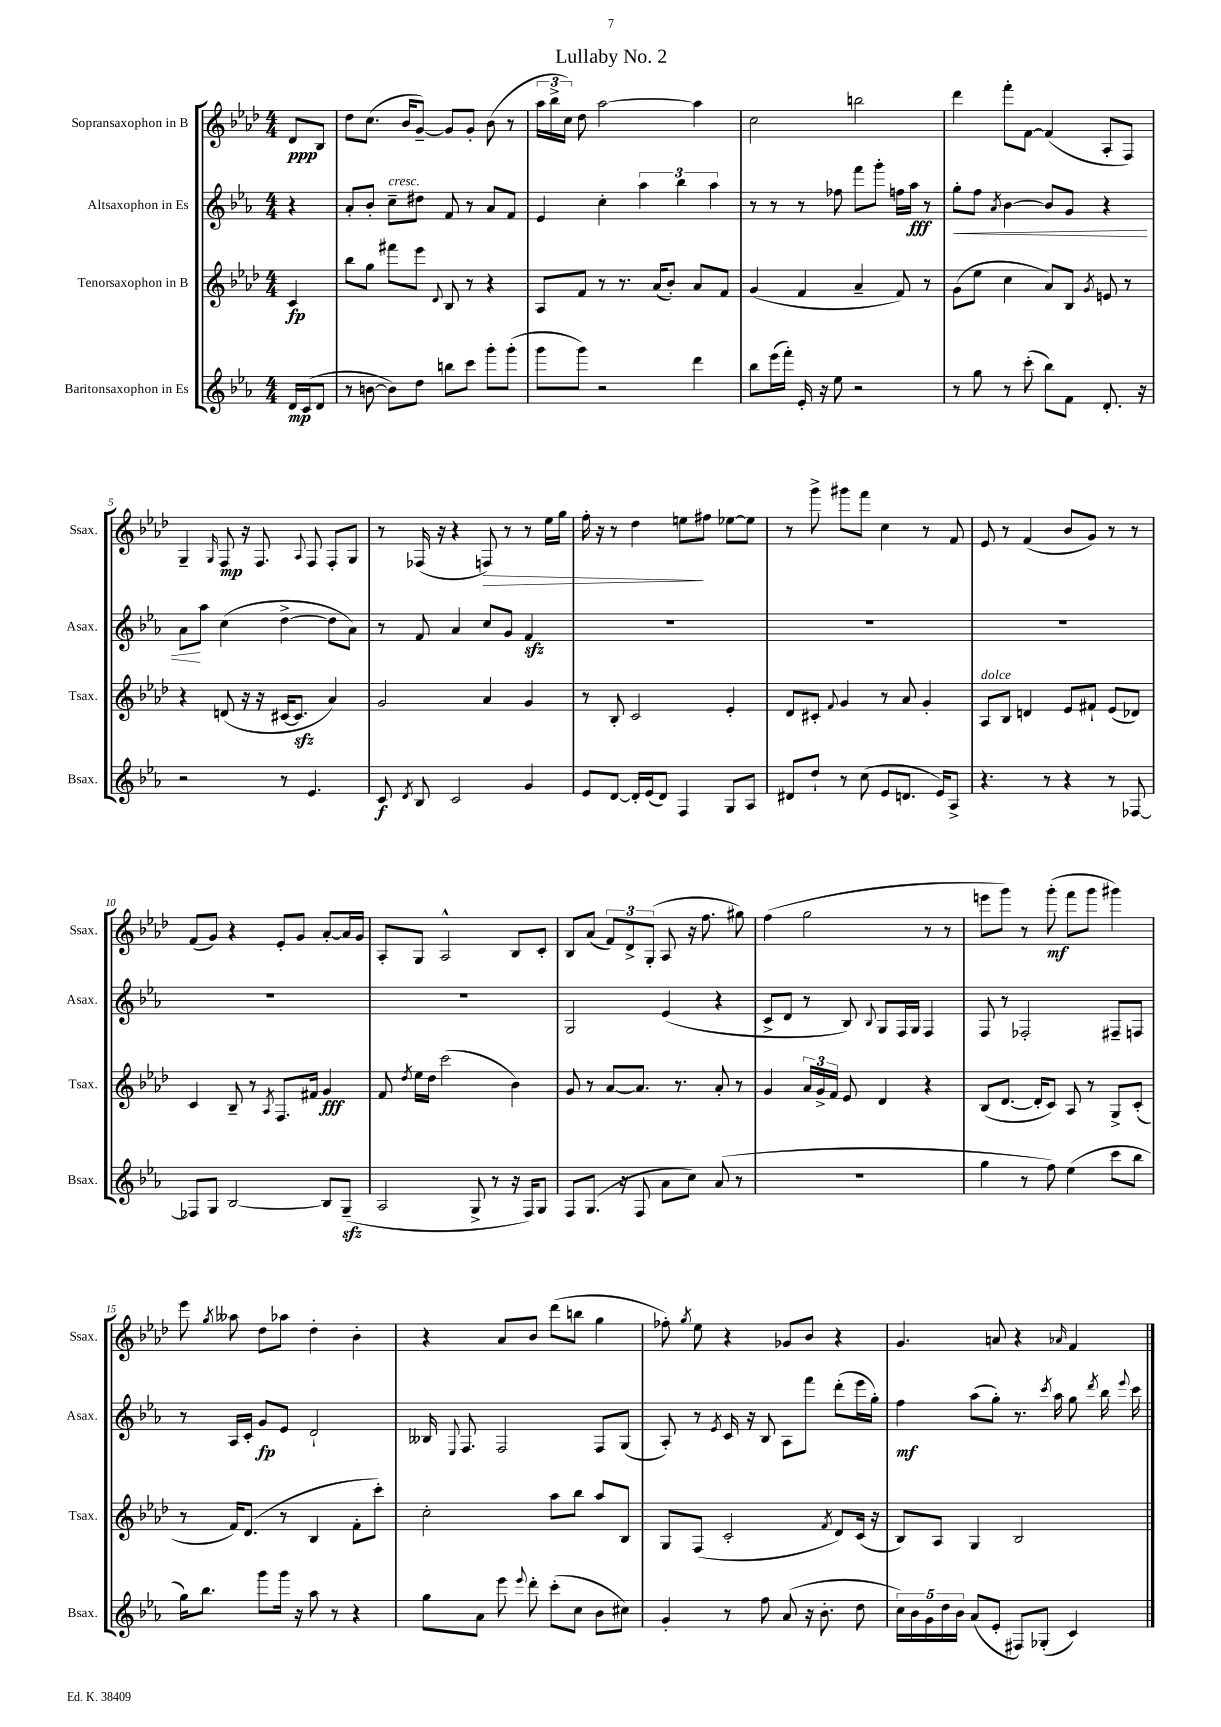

**kern	**kern	**kern	**kern
*staff4	*staff3	*staff2	*staff1
*clefG2	*clefG2	*clefG2	*clefG2
*k[b-e-a-]	*k[b-e-a-d-]	*k[b-e-a-]	*k[b-e-a-d-]
*M4/4	*M4/4	*M4/4	*M4/4
16d/LL	4c/	4r	8d-/L
(16c/J	.	.	.
8d/J	.	.	8B-/J
=	=	=	=
8r	8bb-\L	8a-'/L	8dd-\L
[8b\	8gg\J	8b-'/J	(8.cc\J
8b\]L)	8fff#\L	8cc~\L	.
.	.	.	16b-/LK
8dd\J	8eee-\J	8dd#\J	[8g~/J)
.	8qqd-/	.	.
8bb\L	8B-/	8f/	8g/]L
8ccc\J	8r	8r	8g'/J
8ggg'\L	4r	8a-/L	(8b-\
(8ggg'\J	.	8f/J	8r
=	=	=	=
8ggg\L	8A-/L	4e-/	24aa-\LL
.	.	.	24bb-^\
.	.	.	24cc\JJ)
8ggg\J)	8f/J	.	8dd-\
2r	8r	4cc'\	[2aa-\
.	8.r	.	.
.	.	6aa-\	.
.	(16a-/LK	.	.
.	8b-'/J)	.	.
.	.	6bb-\	.
4ddd\	8a-/L	.	4aa-\]
.	.	6aa-\	.
.	8f/J	.	.
=	=	=	=
8bb-\L	(4g/	8r	2cc\
(16eee-\L	.	8r	.
16fff'\JJ)	.	.	.
16e-'/	4f/	8r	.
16r	.	.	.
8ee-\	.	8ff-\	.
2r	4a-~/	8fff\L	2bb\
.	.	8ggg'\J	.
.	8f/)	16ff\LL	.
.	.	16aa-\JJ	.
.	8r	8r	.
=	=	=	=
8r	(8g\L	8gg'\L	4ddd-\
8gg\	8ee-\J	8ff\J	.
.	.	8qa-/	.
8r	4cc\	[4b-\	8fff'\L
(8ccc'\	.	.	[8f\J
8bb-\L)	8a-/L)	8b-/]L	(4f/]
8f\J	8B-/J	8g/J	.
.	8qg/	.	.
8.d'/	8e/	4r	8A-'/L
.	8r	.	8F/J)
16r	.	.	.
=	=	=	=
2r	4r	8a-\L	4G~/
.	.	8aa-\J	.
.	.	.	16qqG/
.	(8d/	(4cc\	8F/
.	16r	.	16r
.	16r	.	8.F/
8r	[16c#/LK	[4dd^\	.
.	8.c#/]J	.	.
.	.	.	8qqA-/
4.e-/	.	.	8F/
.	4a-/)	8dd\]L	8F'/L
.	.	8a-\J)	8G/J
=	=	=	=
8c/	2g/	8r	8r
8qd/	.	.	.
8B-/	.	8f/	(16F-/
.	.	.	16r
2c/	.	4a-/	4r
.	4a-/	8cc/L	8F/)
.	.	8g/J	8r
4g/	4g/	4f/	8r
.	.	.	16ee-\LL
.	.	.	16gg\JJ
=	=	=	=
8e-/L	8r	1r	16ff'\
.	.	.	16r
[8d/J	8B-'/	.	8r
16d'/]LL	2c/	.	4dd-\
(16e-/J	.	.	.
8d/J)	.	.	.
4F/	.	.	8ee\L
.	.	.	8ff#\J
8G/L	4e-'/	.	[8ee-\L
8A-/J	.	.	8ee-\]J
=	=	=	=
8d#/L	8d-/L	1r	8r
8dd`/J	8c#'/J	.	8ggg^\
.	8qqf/	.	.
8r	4g/	.	8ggg#\L
(8cc\	.	.	8fff\J
8e-/L	8r	.	4cc\
8.d/J	8a-/	.	.
.	4g'/	.	8r
16e-/LK)	.	.	.
8A-^/J	.	.	8f/
=	=	=	=
4.r	8A-/L	1r	8e-/
.	8B-/J	.	8r
.	4d/	.	(4f/
8r	.	.	.
4r	8e-/L	.	8b-/L
.	8f#`/J	.	8g/J)
8r	(8e-/L	.	8r
[8F-/	8d-/J)	.	8r
=	=	=	=
8F-/]L	4c/	1r	(8f/L
8G/J	.	.	8g/J)
[2B-/	8B-~/	.	4r
.	8r	.	.
.	8qA-/	.	.
.	8.F/L	.	8e-'/L
.	.	.	8g/J
.	16f#/Jk	.	.
8B-/]L	4g/	.	[8a-'/L
(8G~/J	.	.	16a-/]L
.	.	.	16g/JJ
=	=	=	=
2A-/	8f/	1r	8A-'/L
.	8qdd-/	.	.
.	16ee-\LL	.	8G/J
.	16dd-\JJ	.	.
.	(2ccc\	.	2A-^^/
8G^/	.	.	.
8r	.	.	.
16r	4b-\)	.	8B-/L
16F/LK)	.	.	.
8G/J	.	.	8c'/J
=	=	=	=
8F/L	8g/	2G/	8B-/L
(8.G/J	8r	.	(8a-/J
.	[8a-/L	.	12f/L)
16r	.	.	.
.	.	.	12d-^/
8F/	8.a-/]J	.	.
.	.	.	(12G'/J
8a-\L	.	(4e-/	8A-/
.	8.r	.	.
8cc\J)	.	.	16r
.	.	.	8.ff\
(8a-/	8a-'/	4r	.
8r	8r	.	8gg#\)
=	=	=	=
1r	4g/	8c^/L	(4ff\
.	.	8d/J	.
.	24a-/LL	8r	2gg\
.	24g^/	.	.
.	24f/JJ	.	.
.	8e-/	8B-/)	.
.	.	8qqB-/	.
.	4d-/	8G/L	.
.	.	16F/L	.
.	.	16G/JJ	.
.	4r	4F/	8r
.	.	.	8r
=	=	=	=
4gg\	(8B-/L	8F/	8eee\L
.	[8.d-/J	8r	8ggg\J)
8r	.	2F-'/	8r
.	16d-'/]LK	.	.
8ff\)	8c/J)	.	(8ggg'\
(4ee-\	8A-/	.	8fff\L
.	8r	.	8ggg\J
8ccc\L	8G^/L	8F#~/L	4ggg#\)
8bb-\J	(8c'/J	8F/J	.
=	=	=	=
16gg\LK)	8r	8r	8eee-\
8.bb-\J	.	.	.
.	.	.	8qgg/
.	16f/LK)	16A-/LL	8aa--\
.	(8.d-/J	16c'/JJ	.
8ggg\L	.	8g/L	8dd-\L
16ggg\Jk	8r	8e-/J	8aa-\J
16r	.	.	.
8aa-\	4B-/	2d`/	4dd-'\
8r	.	.	.
4r	8f'\L	.	4b-'\
.	8ccc'\J)	.	.
=	=	=	=
8gg\L	2cc'\	16B--/	4r
.	.	8qqE-/	.
.	.	8.F/	.
8a-\J	.	.	.
8eee-\	.	2F/	8a-/L
8qqeee-/	.	.	.
8ddd'\	.	.	8b-/J
(8ccc'\L	8aa-\L	.	(8ddd-\L
8cc\J	8bb-\J	.	8bb\J
8b-\L	8aa-/L	8F/L	4gg\
8cc#\J)	8B-/J	(8G/J	.
=	=	=	=
4g'/	8G/L	8A-'/)	8ff-'\)
.	.	.	8qgg/
.	(8F/J	8r	8ee-\
.	.	8qe-/	.
8r	2c'/	16c/	4r
.	.	16r	.
8ff\	.	8B-/	.
(8a-/	.	8A-\L	8g-/L
16r	.	8fff\J	8b-/J
8.b-'\	.	.	.
.	8qf/	.	.
.	8d-/L)	(8ddd'\L	4r
8dd\	(16c/Jk	16eee-\L	.
.	16r	16gg'\JJ)	.
=	=	=	=
20cc\LL)	8B-/L)	4ff\	4.g/
20b-\	.	.	.
20g\	.	.	.
.	8A-/J	.	.
20dd\	.	.	.
20b-\JJ	.	.	.
(8a-/L	4G/	(8aa-\L	.
8e-'/J	.	8gg'\J)	8a/
8F#/L)	2B-/	8.r	4r
(8G-'/J	.	.	.
.	.	8qccc/	.
.	.	16aa-\	.
.	.	.	16qqa-/
4c/)	.	8gg\	4f/
.	.	8qddd/	.
.	.	16bb-\	.
.	.	8qqeee-/	.
.	.	16ccc\	.
==	==	==	==
*-	*-	*-	*-
